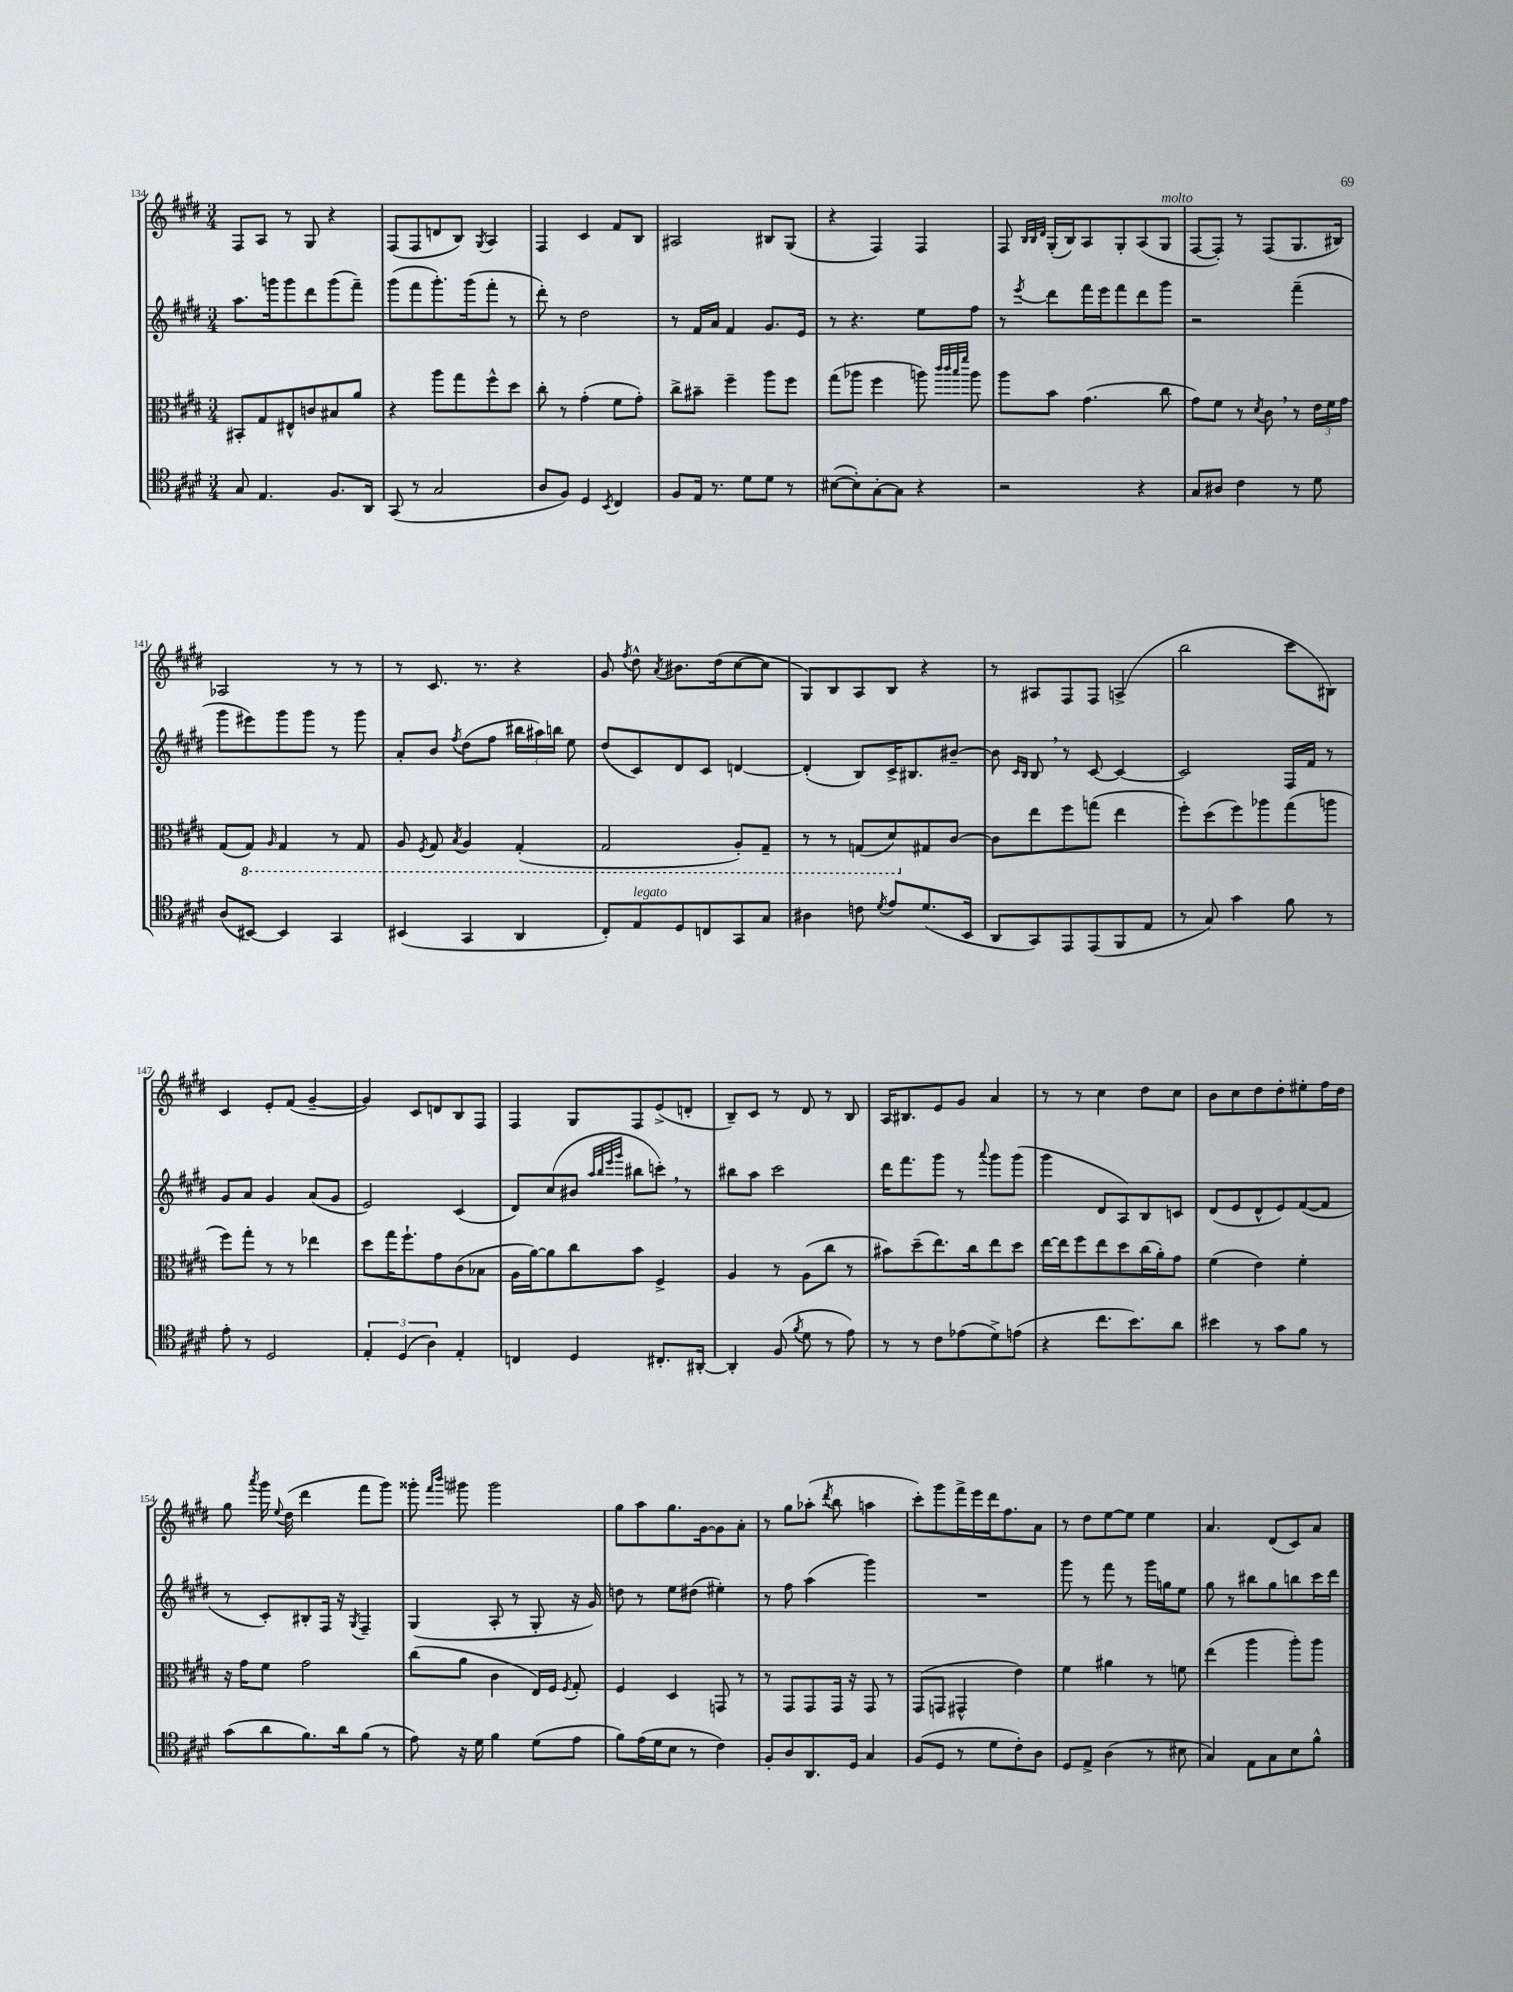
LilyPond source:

<<
\new StaffGroup <<
\new Staff = "s0" {
    \clef treble \key e \major \numericTimeSignature \time 3/4
    \autoBeamOff fis8[ a8] r8 gis8 r4 |
    fis8[( fis8 d'8 b8]) \acciaccatura { gis8 } a4 |
    fis4 cis'4 fis'8[ b8] |
    ais2 bis8[ gis8]( |
    r4 fis4) fis4 |
    fis8 \grace { b32[ b32 dis'32] } gis16[-.( b16) a8 gis8-. a8( gis8]^\markup { \italic "molto" } |
    fis8[~ fis8]-.) r8 fis8[( gis8. bis16]) |
    aes2 r8 r8 |
    r8 cis'8. r8. r4 |
    gis'8 \acciaccatura { fis''8 } dis''8-^ \acciaccatura { a'8 } bis'8.[ dis''16( cis''8~ cis''8] |
    gis8[) b8 a8 b8] r4 |
    r8 ais8[ fis8 fis8] a4->( |
    b''2 cis'''8[ bis8]) |
    cis'4 e'8[-. fis'8]( gis'4~-- |
    gis'4) cis'8[ d'8 b8 fis8] |
    fis4 gis8[ fis8 e'8->( d'8]-. |
    b8[--) cis'8] r8 dis'8 r8 b8 |
    a16[ bis8. e'8 gis'8] a'4 |
    r8 r8 cis''4 dis''8[ cis''8] |
    b'8[ cis''8 dis''8 dis''8-. eis''8-. fis''16 dis''16] |
    gis''8 \acciaccatura { a'''8 } gis'''16 \appoggiatura { e''8 } dis''16( dis'''4 fis'''8[ gis'''8]) |
    gisis'''8-. \grace { fis'''16[ b'''16] } gis'''8 gis'''2 |
    gis''8[ a''8 gis''8. gis'16~ gis'8 a'8]-. |
    r8 gis''8[ aes''8]-.( \acciaccatura { dis'''8 } b''8 a''4 |
    cis'''8[-.) gis'''8 fis'''16-> e'''16 dis'''16 fis''8. a'8] |
    r8 dis''8[ e''8~ e''8] e''4 |
    a'4. dis'8[( cis'8) a'8] \bar "|." |
}
\new Staff = "s1" {
    \clef treble \key e \major \numericTimeSignature \time 3/4
    \autoBeamOff a''8.[ g'''16 g'''8 dis'''8 g'''8( fis'''8]--) |
    gis'''8[( fis'''8 gis'''8.-.) gis'''16( fis'''8]-. r8 |
    dis'''8-.) r8 dis''2 |
    r8 fis'16[ a'16] fis'4 gis'8.[ e'16] |
    r8 r4. e''8[ fis''8] |
    r8 \acciaccatura { e'''8 } dis'''8[ fis'''16 e'''16 fis'''8 dis'''8 gis'''8] |
    r2 fis'''4--( |
    gis'''8[ eis'''8) gis'''8 gis'''8] r8 gis'''8 |
    a'8[-. b'8] \acciaccatura { fis''8 } dis''8[( fis''8] \tuplet 3/2 { bis''16[ ais''16) b''16] } e''8 |
    dis''8[( cis'8) dis'8 cis'8] d'4~ |
    d'4-.( b8[) cis'16-> bis8. bis'8]~-- |
    bis'8 \grace { cis'16[ b16] } b8 \breathe r8 cis'8~ cis'4~ |
    cis'2 fis16[ fis'16] r8 |
    gis'8[ a'8] gis'4 a'8[( gis'8] |
    e'2) cis'4( |
    dis'8[) cis''8( bis'8] \grace { a''32[ b''32 e'''32 gis'''32] } bis''8[ c'''8]-.) \breathe r8 |
    bis''8[ a''8] cis'''2 |
    dis'''16[ fis'''8. gis'''8] r8 \appoggiatura { a'''8 } gis'''8[ gis'''8]( |
    gis'''4 dis'8[ a8) b8 c'8] |
    dis'8[( e'8 dis'8-^ e'8) fis'8~( fis'8] |
    r8 cis'8[-.) bis8-. fis16] r16 \acciaccatura { gis8 } fis4-- |
    gis4( a8-. r8 gis8-. r16 gis'16) |
    d''8 r8 e''8[ dis''8]( eis''4-.) |
    r8 fis''8 a''4( gis'''4) |
    R2. |
    gis'''8 r8 fis'''8 r8 gis'''16[ g''16 e''8] |
    gis''8 r8 bis''8[ gis''8 b''8 cis'''16 dis'''16] \bar "|." |
}
\new Staff = "s2" {
    \clef alto \key e \major \numericTimeSignature \time 3/4
    \autoBeamOff bis,8[-. gis8 eis8-^ c'8 bis8 a'8] |
    r4 a''8[ gis''8 fis''8-^ dis''8] |
    cis''8-. r8 gis'4-.( fis'8[ gis'8]-.) |
    cis''8[-> bis'8]-- fis''4-- a''8[ fis''8] |
    gis''8[( aes''8] fis''4 a''8) \grace { cis'''32[ cis'''32 b''32 fis'''32] } a''8 |
    a''8[ b'8] gis'4.( cis''8 |
    gis'8[) fis'8] r8 \acciaccatura { dis'8 } cis'8 \breathe r8 \tuplet 3/2 { e'16[ fis'16 gis'16] } |
    gis8[( \ottava #-1 gis,8]) \grace { a,16 } gis,4 r8 gis,8 |
    a,8 \acciaccatura { fis,8 } gis,8 \acciaccatura { b,8 } a,4 gis,4-.( |
    gis,2 a,8[-.) gis,8]-- |
    r8 r8 g,8[( dis8) \ottava #0 gis!8 cis'8]~ |
    cis'8[ e''8 fis''8 g''8]( e''4 |
    fis''8[-.) dis''8( fis''8) aes''8 gis''8( a''8] |
    fis''8[) gis''8]-. r8 r8 ees''4 |
    dis''8[ gis''16 fis''8.-! gis'8 cis'8( bes8] |
    a16[ a'16~) a'8 cis''8 b'8] fis4-> |
    a4 r8 a8[( cis''8] r8 |
    bis'8[) dis''8--( e''8.) cis''16 e''8 dis''8] |
    e''16[~ e''16 fis''8 e''8 dis''8 cis''16( a'16-.) gis'8] |
    fis'4( e'4) fis'4-. |
    r16 gis'16[ fis'8] gis'2 |
    cis''8[( a'8] cis'4 e16[) fis16] \acciaccatura { fis8 } gis8-. |
    fis4 dis4 g,8 r8 |
    r8 gis,8[ gis,8 gis,16] r16 gis,8 r8 |
    gis,8[( g,8] gis,4-^ e'4) |
    fis'4 ais'4 r8 f'8 |
    e''4( a''4 a''8[-.) a''8] \bar "|." |
}
\new Staff = "s3" {
    \clef tenor \key e \major \numericTimeSignature \time 3/4
    \autoBeamOff gis8 e4. fis8.[ a,16] |
    gis,8( r8 gis2 |
    a8[ fis8]) dis4 \acciaccatura { b,8 } cis4 |
    fis8[ e16] r8. dis'8[ dis'8] r8 |
    bis8[~( bis8-.) gis8~-. gis8] r4 |
    r2 r4 |
    gis8[ ais8] cis'4 r8 dis'8 |
    a8[( bis,8]~) bis,4 gis,4 |
    bis,4( gis,4 a,4 |
    cis8[-.) e8^\markup { \italic "legato" } dis8 c8 gis,8 gis8] |
    ais4 c'8 \acciaccatura { dis'8 } e'8[ dis'8.( b,16] |
    a,8[ gis,8) e,8 e,8( fis,8 e8] |
    r8 gis8) gis'4 fis'8 r8 |
    e'8-. r8 dis2 |
    \tuplet 3/2 { e4-. dis4( a4) } e4-. |
    c4 dis4 cis8.[-. ais,16]~-. |
    ais,4-. fis8( \acciaccatura { fis'8 } dis'8 r8 e'8) |
    r8 r8 cis'8[ ees'8( dis'8->) e'8]( |
    r4 cis''8.[ b'8.) a'8] |
    bis'4 r8 gis'8[ fis'8] r8 |
    gis'8[( a'8 fis'8.) a'16 fis'8]( r8 |
    e'8) r16 dis'16 fis'4 dis'8[( e'8] |
    fis'8[) e'16( dis'16 b8] r8 cis'4) |
    fis8[-. a8 a,8. dis16] gis4 |
    fis8[( dis8] r8 dis'8[ cis'8-.) a8] |
    dis8[ e8]-> a4( r8 bis8 |
    gis4) e8[ gis8 b8 fis'8]-^ \bar "|." |
}
>>
>>
\layout { \context { \Score currentBarNumber = #134 } }
